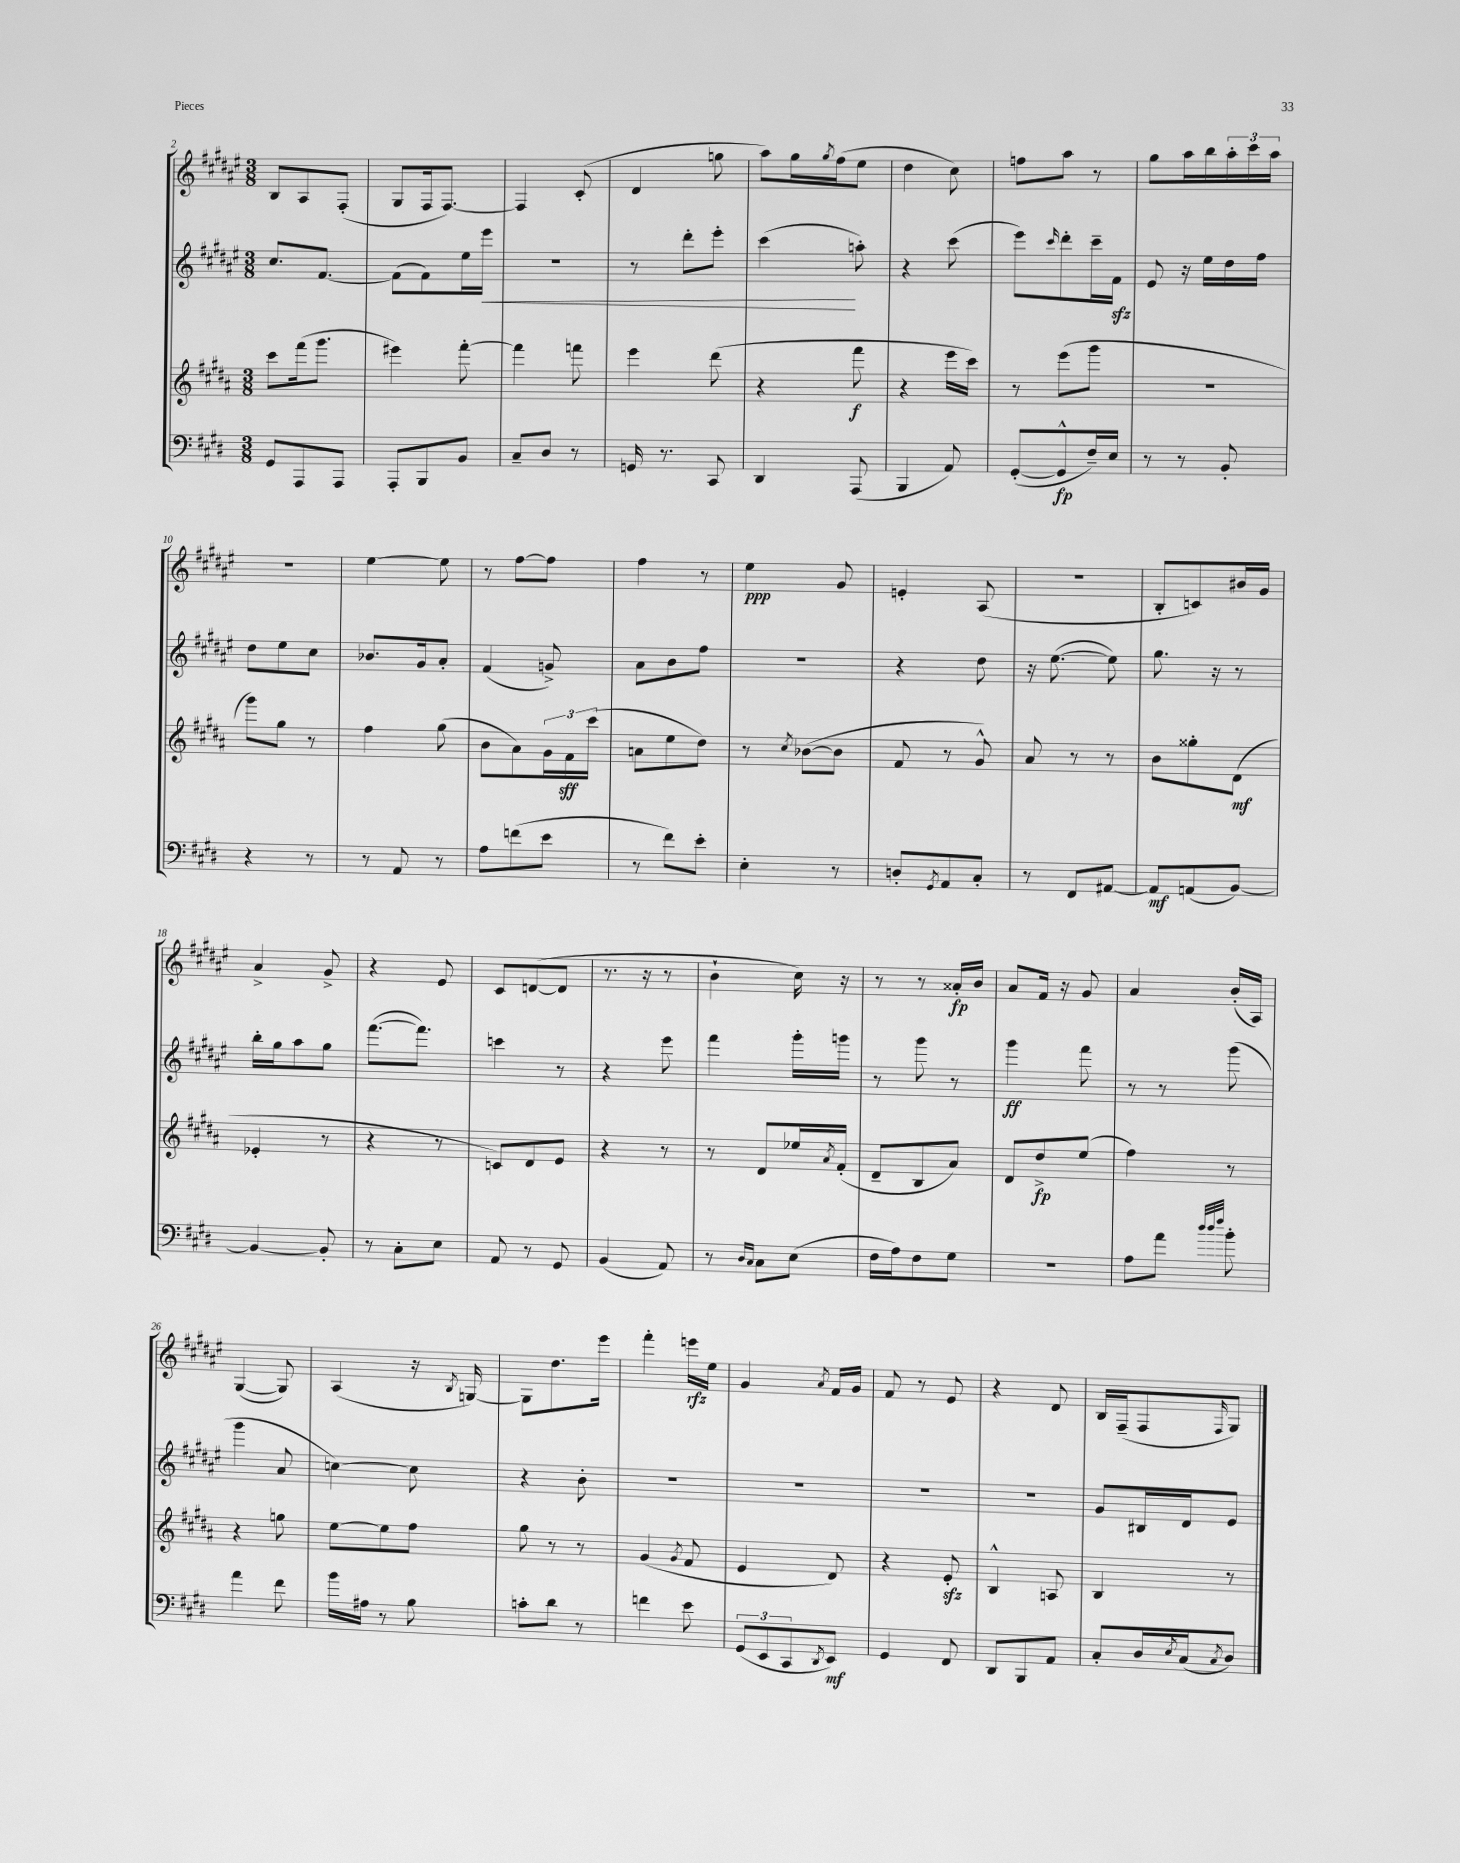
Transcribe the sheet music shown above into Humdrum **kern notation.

**kern	**dynam	**kern	**dynam	**kern	**dynam	**kern	**dynam
*part4	*part4	*part3	*part3	*part2	*part2	*part1	*part1
*staff4	*staff4	*staff3	*staff3	*staff2	*staff2	*staff1	*staff1
*clefF4	*	*clefG2	*	*clefG2	*	*clefG2	*
*k[f#c#g#d#]	*	*k[f#c#g#d#a#]	*	*k[f#c#g#d#a#e#]	*	*k[f#c#g#d#a#e#]	*
*M3/8	*	*M3/8	*	*M3/8	*	*M3/8	*
=2	=2	=2	=2	=2	=2	=2	=2
8GG#/L	.	8ccc#\L	.	8.cc#/L	.	8B/L	.
8AAA/	.	(16fff#\k	.	.	.	8A#/	.
.	.	8.ggg#\J	.	[8.f#/J	.	.	.
8AAA/J	.	.	.	.	.	(8F#'/J	.
=3	=3	=3	=3	=3	=3	=3	=3
8AAA'/L	.	4eee#X\)	.	(8f#\L]	.	8G#/L	.
8BBB/	.	.	.	8f#\)	.	16F#/k	.
.	.	.	.	.	.	[8.F#/J)	.
8BB/J	.	[8fff#'\	.	16ee#\L	.	.	.
!	!	!	!	!	!LO:HP:b	!	!
.	.	.	.	16eee#\JJ	<	.	.
=4	=4	=4	=4	=4	=4	=4	=4
8C#~/L	.	4fff#\]	.	4.r	.	4F#/]	.
8D#/J	.	.	.	.	.	.	.
8r	.	8fffn\	.	.	.	(8c#'/	.
=5	=5	=5	=5	=5	=5	=5	=5
16GGn/	.	4eee\	.	8r	.	4d#/	.
8.r	.	.	.	.	.	.	.
.	.	.	.	8ddd#'\L	.	.	.
8CC#/	.	(8ddd#\	.	8eee#'\J	.	8ggn\	.
=6	=6	=6	=6	=6	=6	=6	=6
4DD#/	.	4r	.	(4ccc#\	.	8aa#\L)	.
.	.	.	.	.	.	16gg#\L	.
.	.	.	.	.	.	8qgg#/	.
.	.	.	.	.	.	(16ff#\J	.
(8AAA/	.	8fff#\	f	8aan'\)	[	8ee#\J	.
=7	=7	=7	=7	=7	=7	=7	=7
4BBB/	.	4r	.	4r	.	4dd#\	.
8AA/)	.	16eee\LL	.	(8ccc#\	.	8cc#\)	.
.	.	16ccc#\JJ)	.	.	.	.	.
=8	=8	=8	=8	=8	=8	=8	=8
([8GG#'/L	.	8r	.	8eee#\L)	.	8ffn\L	.
.	.	.	.	16qqccc#/	.	.	.
8GG#^^/]	fp	(8eee\L	.	8ddd#'\	.	8aa#\J	.
16F#~/L)	.	8ggg#\J	.	16ccc#~\L	.	8r	.
16E/JJ	.	.	.	16f#zz\JJ	.	.	.
=9	=9	=9	=9	=9	=9	=9	=9
8r	.	4.r	.	8e#/	.	8gg#\L	.
8r	.	.	.	16r	.	16aa#\L	.
.	.	.	.	16ee#\LL	.	16bb\	.
8BB'/	.	.	.	16dd#\	.	24aa#'\	.
.	.	.	.	.	.	24ccc#\	.
.	.	.	.	16ff#\JJ	.	.	.
.	.	.	.	.	.	24aa#\JJ	.
!!LO:LB:g=z
=10	=10	=10	=10	=10	=10	=10	=10
4r	.	8ggg#\L)	.	8dd#\L	.	4.r	.
.	.	8gg#\J	.	8ee#\	.	.	.
8r	.	8r	.	8cc#\J	.	.	.
=11	=11	=11	=11	=11	=11	=11	=11
8r	.	4ff#\	.	8.b-X/L	.	[4ee#\	.
8AA/	.	.	.	.	.	.	.
.	.	.	.	16g#/k	.	.	.
8r	.	(8gg#\	.	8a#'/J	.	8ee#\]	.
=12	=12	=12	=12	=12	=12	=12	=12
8A\L	.	8b\L	.	(4f#/	.	8r	.
(8fn\	.	8a#\)	.	.	.	[8ff#\L	.
8e\J	.	24g#\L	.	8gn^/)	.	8ff#\J]	.
.	.	24f#\	sff	.	.	.	.
.	.	(24ccc#\JJ	.	.	.	.	.
=13	=13	=13	=13	=13	=13	=13	=13
8r	.	8an\L	.	8a#\L	.	4ff#\	.
8f#\L)	.	8ee\	.	8b\	.	.	.
8e'\J	.	8dd#\J)	.	8ff#\J	.	8r	.
=14	=14	=14	=14	=14	=14	=14	=14
4E'\	.	8r	.	4.r	.	4ee#\	ppp
.	.	8qcc#/	.	.	.	.	.
.	.	([8b-X\L	.	.	.	.	.
8r	.	8b-\J]	.	.	.	8g#/	.
=15	=15	=15	=15	=15	=15	=15	=15
8Dn'/L	.	8f#/	.	4r	.	4en'/	.
8qGG#/	.	.	.	.	.	.	.
8AA/	.	8r	.	.	.	.	.
8C#'/J	.	8g#^^/)	.	8dd#\	.	(8A#/	.
=16	=16	=16	=16	=16	=16	=16	=16
8r	.	8a#/	.	16r	.	4.r	.
.	.	.	.	([8.ee#\	.	.	.
8FF#/L	.	8r	.	.	.	.	.
[8AA#X/J	.	8r	.	8ee#\])	.	.	.
=17	=17	=17	=17	=17	=17	=17	=17
8AA#/L]	mf	8b\L	.	8.gg#\	.	8B'/L	.
(8AAn/	.	8gg##X'\	.	.	.	8cn/)	.
.	.	.	.	16r	.	.	.
[8BB/J)	.	(8d#\J	mf	8r	.	16b#X/L	.
.	.	.	.	.	.	16g#/JJ	.
!!LO:LB:g=z
=18	=18	=18	=18	=18	=18	=18	=18
4BB/_	.	4e-X'/	.	16bb'\LL	.	4a#^/	.
.	.	.	.	16gg#\J	.	.	.
.	.	.	.	8aa#\	.	.	.
8BB'/]	.	8r	.	8gg#\J	.	8g#^/	.
=19	=19	=19	=19	=19	=19	=19	=19
8r	.	4r	.	([8.fff#\L	.	4r	.
8C#'\L	.	.	.	.	.	.	.
.	.	.	.	8.fff#\J])	.	.	.
8E\J	.	8r	.	.	.	8e#/	.
=20	=20	=20	=20	=20	=20	=20	=20
8AA/	.	8cn/L)	.	4cccn\	.	8c#/L	.
8r	.	8d#/	.	.	.	([8dn/	.
8GG#/	.	8e/J	.	8r	.	8d/J]	.
=21	=21	=21	=21	=21	=21	=21	=21
(4BB/	.	4r	.	4r	.	8.r	.
.	.	.	.	.	.	16r	.
8AA/)	.	8r	.	8eee#\	.	8r	.
=22	=22	=22	=22	=22	=22	=22	=22
8r	.	8r	.	4fff#\	.	4b`\	.
16qqD#/LL	.	.	.	.	.	.	.
16qqC#/JJ	.	.	.	.	.	.	.
8C#\L	.	8d#/L	.	.	.	.	.
(8E\J	.	16ee-X/L	.	16ggg#'\LL	.	16cc#\)	.
.	.	8qa#/	.	.	.	.	.
.	.	(16f#'/JJ	.	16gggn\JJ	.	16r	.
=23	=23	=23	=23	=23	=23	=23	=23
16F#\LL	.	8d#~/L	.	8r	.	8r	.
16A\J)	.	.	.	.	.	.	.
8F#\	.	8B/	.	8ggg#\	.	8r	.
8G#\J	.	8a#/J)	.	8r	.	16a##X'/LL	fp
.	.	.	.	.	.	16b/JJ	.
=24	=24	=24	=24	=24	=24	=24	=24
4.r	.	8d#/L	.	4ggg#\	ff	8a#/L	.
.	.	8dd#^/	fp	.	.	16f#/Jk	.
.	.	.	.	.	.	16r	.
.	.	(8ee/J	.	8fff#\	.	8g#/	.
=25	=25	=25	=25	=25	=25	=25	=25
8A\L	.	4ff#\)	.	8r	.	4a#/	.
8a\J	.	.	.	8r	.	.	.
32qqdd#/LLL	.	.	.	.	.	.	.
32qqdd#/	.	.	.	.	.	.	.
32qqff#/JJJ	.	.	.	.	.	.	.
8b'\	.	8r	.	(8ggg#\	.	(16b'/LL	.
.	.	.	.	.	.	16A#/JJ)	.
!!LO:LB:g=z
=26	=26	=26	=26	=26	=26	=26	=26
4a\	.	4r	.	4ggg#\	.	([4G#/	.
8f#\	.	8ggn\	.	8a#/	.	8G#/])	.
=27	=27	=27	=27	=27	=27	=27	=27
16b\LL	.	[8ee\L	.	[4ccn\)	.	(4A#/	.
16A#X\JJ	.	.	.	.	.	.	.
8r	.	8ee\]	.	.	.	.	.
8B\	.	8ff#\J	.	8cc\]	.	16r	.
.	.	.	.	.	.	8qB/	.
.	.	.	.	.	.	[16Gn/)	.
=28	=28	=28	=28	=28	=28	=28	=28
8cn'\L	.	8gg#\	.	4r	.	8G\L]	.
8d#\J	.	8r	.	.	.	8.dd#\	.
8r	.	8r	.	8b'\	.	.	.
.	.	.	.	.	.	16eee#\Jk	.
=29	=29	=29	=29	=29	=29	=29	=29
4fn\	.	(4g#/	.	4.r	.	4fff#'\	.
.	.	8qg#/	.	.	.	.	.
8e\	.	8f#/	.	.	.	16eeen\LL	rfz
.	.	.	.	.	.	16ee#\JJ	.
=30	=30	=30	=30	=30	=30	=30	=30
(12GG#/L	.	4e/	.	4.r	.	4g#/	.
12EE/	.	.	.	.	.	.	.
12CC#/	.	.	.	.	.	.	.
8qDD#/	.	.	.	.	.	8qa#/	.
8EE/J)	mf	8d#/)	.	.	.	16f#/LL	.
.	.	.	.	.	.	16g#/JJ	.
=31	=31	=31	=31	=31	=31	=31	=31
4GG#/	.	4r	.	4.r	.	8f#/	.
.	.	.	.	.	.	8r	.
8FF#/	.	8ezz'/	.	.	.	8e#/	.
=32	=32	=32	=32	=32	=32	=32	=32
8DD#/L	.	4B^^/	.	4.r	.	4r	.
8BBB/	.	.	.	.	.	.	.
8AA/J	.	8An/	.	.	.	8d#/	.
=33	=33	=33	=33	=33	=33	=33	=33
8C#'/L	.	4B/	.	8g#/L	.	16B/LL	.
.	.	.	.	.	.	(16F#~/J	.
16D#/L	.	.	.	16B#X/L	.	8F#/	.
8qE/	.	.	.	.	.	.	.
(16C#/J	.	.	.	16d#/J	.	.	.
8qC#/	.	.	.	.	.	16qqF#/	.
8D#/J)	.	8r	.	8e#/J	.	8G#/J)	.
==	==	==	==	==	==	==	==
*-	*-	*-	*-	*-	*-	*-	*-
